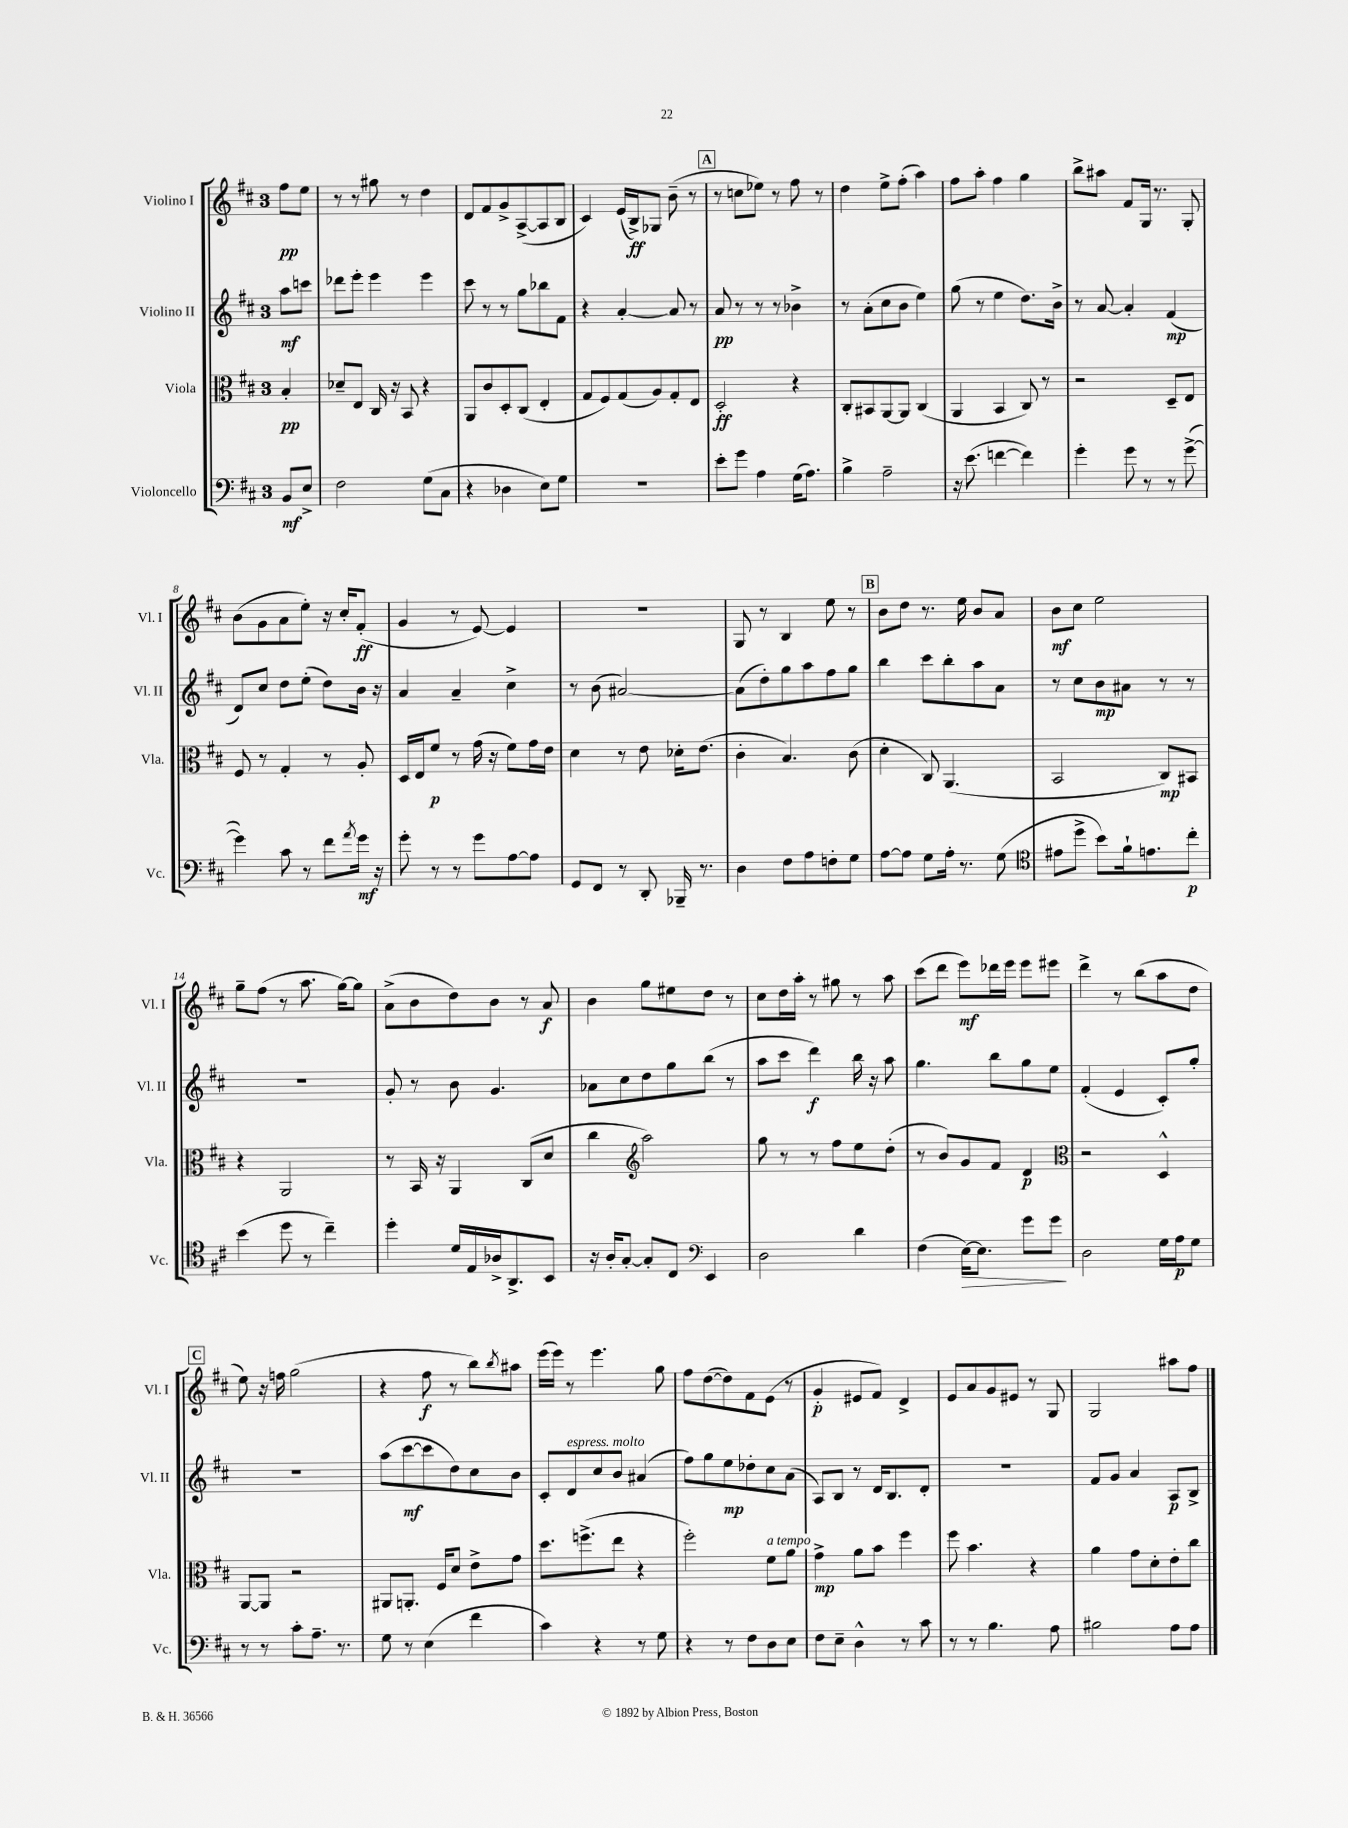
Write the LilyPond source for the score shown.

<<
\new StaffGroup <<
\new Staff = "s0" \with { instrumentName = "Violino I" shortInstrumentName = "Vl. I" } {
    \clef treble \key d \major \once \override Staff.TimeSignature.style = #'single-digit \time 3/4 \partial 4
    fis''8\pp e''8 |
    r8 r8 gis''8 r8 d''4 |
    d'8 fis'8 g'8-> a8~->( a8 b8 |
    cis'4) e'16( b16->\ff) ges8 b'8--( r8 |
    \mark \markup { \box "A" } r8 c''8 ees''8) r8 fis''8 r8 |
    d''4 e''8-> fis''8-.( a''4) |
    fis''8 a''8-. fis''4 g''4 |
    b''8-> ais''8 fis'8 g16 r8. g8-. |
    b'8( g'8 a'8 e''8-.) r16 cis''16-. fis'8-.\ff( |
    g'4 r8 e'8~) e'4 |
    R2. |
    g8 r8 b4 e''8 r8 |
    \mark \markup { \box "B" } b'8 d''8 r8. e''16 b'8 a'8 |
    b'8\mf cis''8 e''2 |
    g''8-- fis''8( r8 a''8. g''16~) g''8 |
    a'8->( b'8 d''8) b'8 r8 a'8\f |
    b'4 g''8 eis''8 d''8 r8 |
    cis''8 d''16 a''16-. r8 gis''8 r8 a''8 |
    cis'''8( d'''8 e'''8\mf) des'''16 e'''16 e'''8 eis'''8 |
    d'''4-> r8 b''8( a''8 d''8 |
    \mark \markup { \box "C" } e''8) r16 f''16 g''2( |
    r4 fis''8\f r8 b''8) \acciaccatura { b''8 } ais''8 |
    e'''16( e'''16) r8 e'''4. g''8 |
    fis''8 d''8~( d''8) fis'8 e'8( r8 |
    g'4-.\p eis'8 fis'8) d'4-> |
    e'8 a'8 g'8 eis'8 r8 g8 |
    g2 ais''8 fis''8 \bar "|." |
}
\new Staff = "s1" \with { instrumentName = "Violino II" shortInstrumentName = "Vl. II" } {
    \clef treble \key d \major \once \override Staff.TimeSignature.style = #'single-digit \time 3/4 \partial 4
    a''8\mf c'''8 |
    des'''8 e'''8-. e'''4 e'''4 |
    cis'''8 r8 r8 g''8 bes''8 fis'8 |
    r4 a'4~-. a'8 r8 |
    \mark \markup { \box "A" } a'8\pp r8 r8 r8 bes'4-> |
    r8 a'8-.( cis''8 b'8 e''4) |
    g''8( r8 e''4 d''8.) b'16-> |
    r8 a'8~ a'4-. fis'4\mp( |
    d'8) cis''8 d''8 e''8-.( d''8) b'16 r16 |
    a'4 a'4-- cis''4-> |
    r8 b'8( ais'2~) |
    ais'8( d''8-.) g''8 a''8 fis''8 g''8 |
    \mark \markup { \box "B" } b''4 cis'''8 b''8-. a''8 a'8 |
    r8 cis''8 b'8\mp ais'8 r8 r8 |
    R2. |
    g'8-. r8 b'8 g'4. |
    aes'8 cis''8 d''8 g''8 b''8( r8 |
    a''8 cis'''8 d'''4\f) b''16 r16 a''8 |
    g''4. b''8 g''8 e''8 |
    fis'4-.( e'4 cis'8-.) g''8-. |
    \mark \markup { \box "C" } R2. |
    a''8( cis'''8~\mf cis'''8 d''8) cis''8 b'8 |
    cis'8-. d'8^\markup { \italic "espress." } cis''8 b'8^\markup { \italic "molto" } ais'4( |
    fis''8) g''8 e''8\mp des''8-. cis''8 a'8( |
    a8) b8 r8 d'16 b8. d'8-. |
    R2. |
    fis'8 g'8 a'4 a8\p b8-> \bar "|." |
}
\new Staff = "s2" \with { instrumentName = "Viola" shortInstrumentName = "Vla." } {
    \clef alto \key d \major \once \override Staff.TimeSignature.style = #'single-digit \time 3/4 \partial 4
    b4-.\pp |
    des'8-- e8 cis16 r16 b,8 r4 |
    a,8 cis'8 d8-. cis8( e4-. |
    g8 fis8) g8( a8) g8-. e8 |
    \mark \markup { \box "A" } d2-.\ff r4 |
    cis8-. bis,8 a,8~ a,8 cis4( |
    a,4 b,4 cis8) r8 |
    r2 d8-- e8 |
    fis8 r8 g4-. r8 a8-. |
    d16 e16 fis'8\p r8 g'16( r16 fis'8) g'16 e'16 |
    d'4 r8 e'8 des'16-. e'8.( |
    cis'4-. b4.) cis'8( |
    \mark \markup { \box "B" } d'4-. cis8) a,4.( |
    b,2 cis8\mp) bis,8 |
    r4 a,2 |
    r8 b,16 r16 a,4 cis8( d'8 |
    cis''4 \clef treble a''2) |
    g''8 r8 r8 fis''8 e''8 d''8-.( |
    r8 b'8) g'8 fis'8 d'4\p |
    \clef alto r2 d4-^ |
    \mark \markup { \box "C" } a,8~ a,8 r2 |
    ais,8 a,8.-. fis16 d'8 e'8-> g'8 |
    d''8. f''8.->( e''8 r4 |
    fis''2-.) fis'8^\markup { \italic "a tempo" } a'8 |
    g'4->\mp a'8 b'8 fis''4 |
    fis''8 b'4. r4 |
    a'4 g'8 d'8-. e'8-. cis''8 \bar "|." |
}
\new Staff = "s3" \with { instrumentName = "Violoncello" shortInstrumentName = "Vc." } {
    \clef bass \key d \major \once \override Staff.TimeSignature.style = #'single-digit \time 3/4 \partial 4
    b,8\mf e8-> |
    fis2 g8( cis8 |
    r4 des4 e8) g8 |
    R2. |
    \mark \markup { \box "A" } e'8-. g'8 a4 g16( a8.) |
    b4-> a2-- |
    r16 e'8.( f'4~ f'4) |
    g'4-. g'8 r8 r8 g'8~->( |
    g'4) cis'8 r8 fis'8 \acciaccatura { a'8 } g'16\mf r16 |
    g'8-. r8 r8 g'8 a8~ a8 |
    g,8 fis,8 r8 d,8-. bes,,16-- r8. |
    d4 fis8 a8 f8-. g8 |
    \mark \markup { \box "B" } a8~ a8 g8 a16-. r8. g8( |
    \clef tenor eis'8 d''8-> b'8) fis'16-! e'8. cis''8-.\p |
    b'4( d''8 r8 cis''4--) |
    d''4-. d'16 e16 aes16-> a,8.-> b,8 |
    r16 a16-. g8~-. g8-. cis8 \clef bass e,4 |
    d2 d'4 |
    fis4( e16~\>) e8. g'8 g'8\! |
    d2 g16 a16\p g8 |
    \mark \markup { \box "C" } r8 r8 cis'8-. a8.-- r8. |
    g8 r8 e4( fis'4 |
    cis'4) r4 r8 g8 |
    r4 r8 fis8 d8 e8 |
    fis8 e8-- d4-^ r8 cis'8 |
    r8 r8 b4. a8 |
    bis2 a8 a8 \bar "|." |
}
>>
>>
